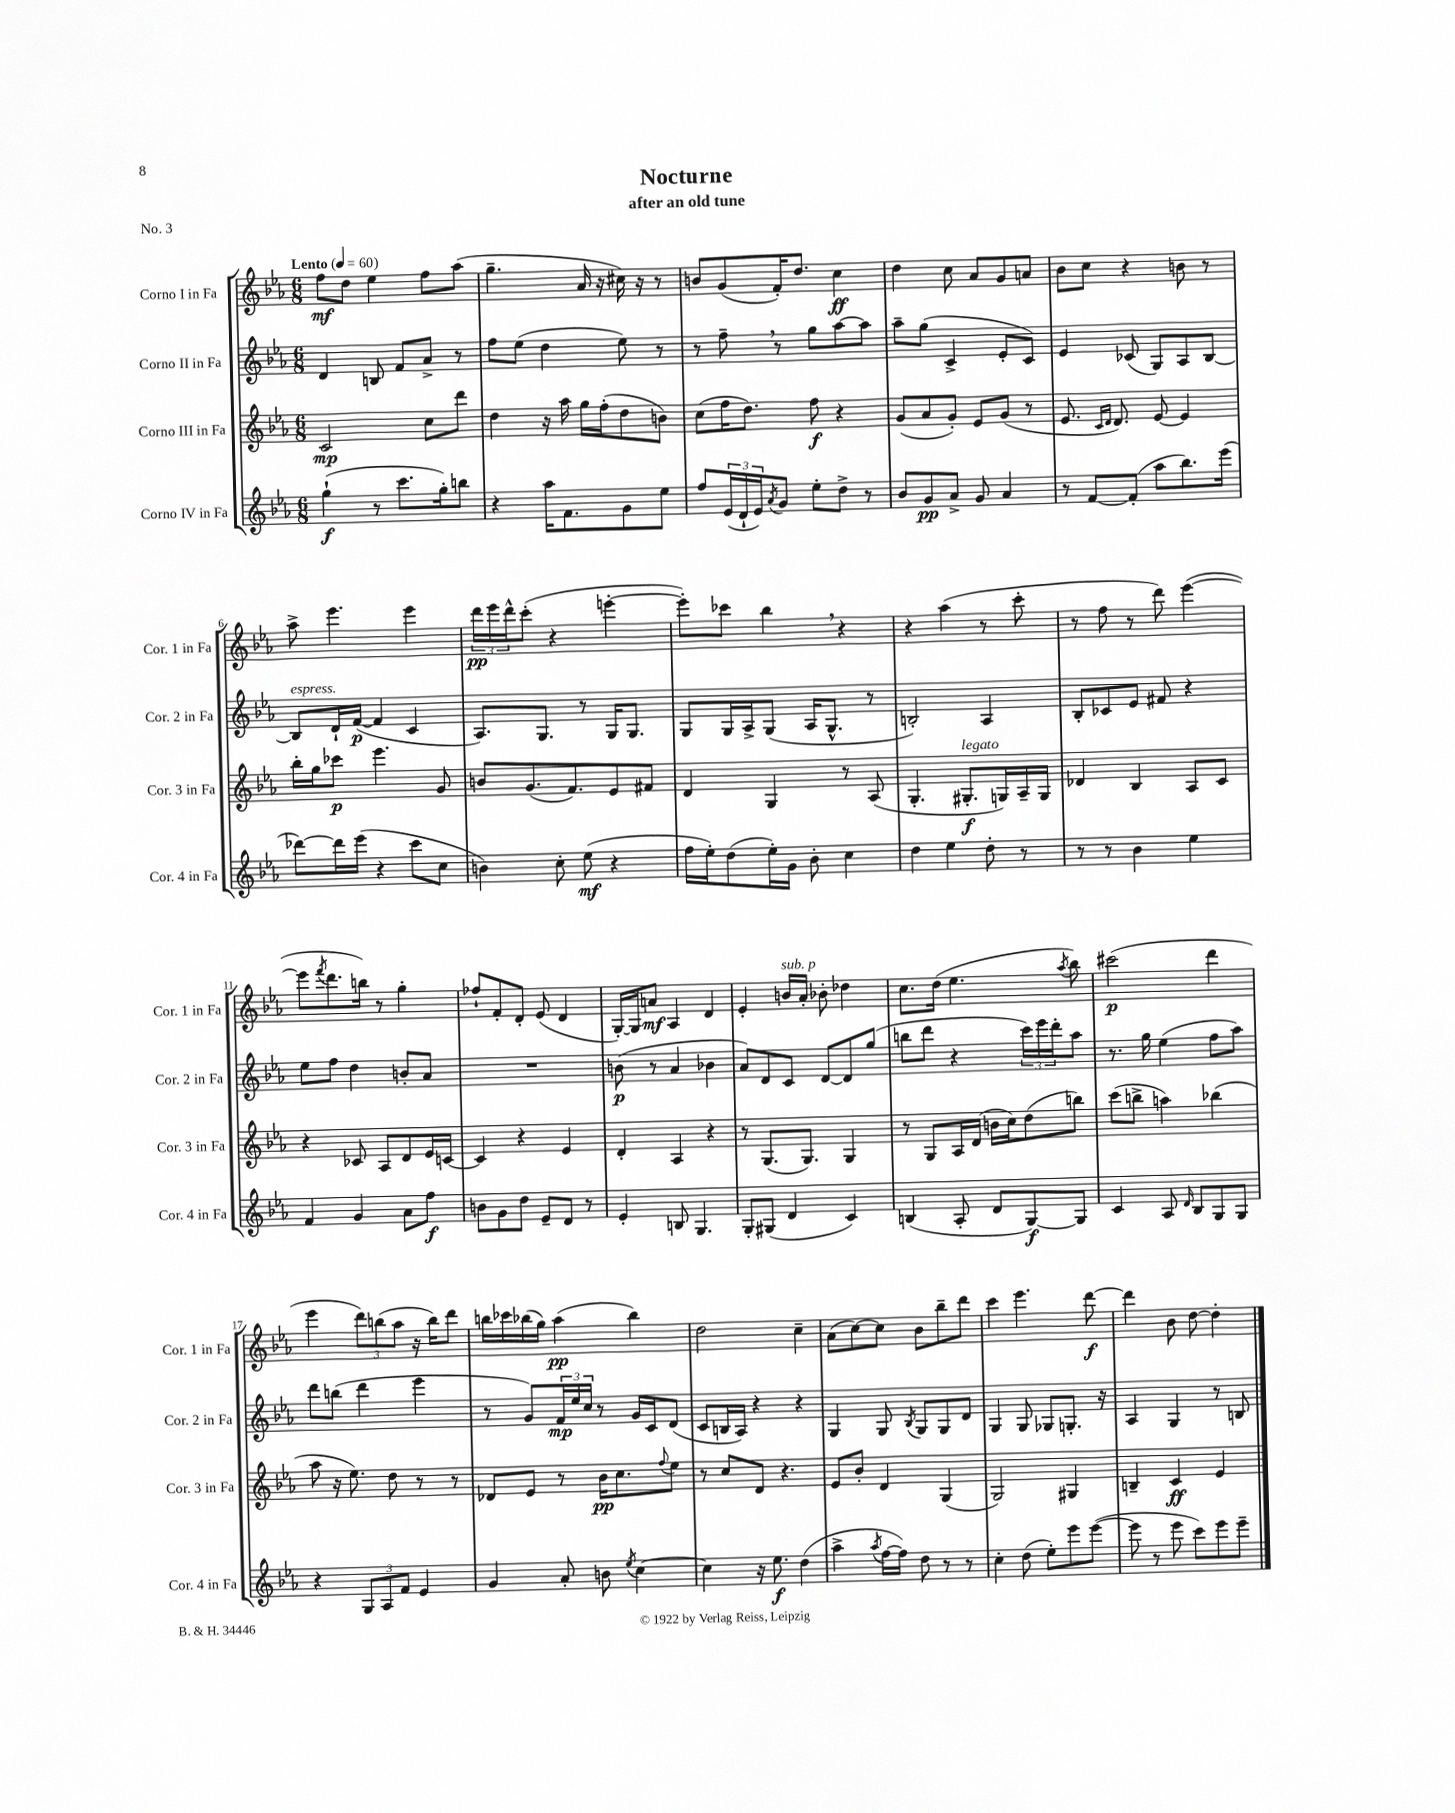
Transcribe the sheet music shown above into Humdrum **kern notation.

**kern	**dynam	**kern	**dynam	**kern	**dynam	**kern	**dynam
*part4	*part4	*part3	*part3	*part2	*part2	*part1	*part1
*staff4	*staff4	*staff3	*staff3	*staff2	*staff2	*staff1	*staff1
*I"Corno IV in Fa	*	*I"Corno III in Fa	*	*I"Corno II in Fa	*	*I"Corno I in Fa	*
*I'Cor. 4 in Fa	*	*I'Cor. 3 in Fa	*	*I'Cor. 2 in Fa	*	*I'Cor. 1 in Fa	*
*clefG2	*	*clefG2	*	*clefG2	*	*clefG2	*
*k[b-e-a-]	*	*k[b-e-a-]	*	*k[b-e-a-]	*	*k[b-e-a-]	*
*M6/8	*	*M6/8	*	*M6/8	*	*M6/8	*
*MM60	*	*MM60	*	*MM60	*	*MM60	*
=1	=1	=1	=1	=1	=1	=1	=1
!	!	!	!	!	!	!LO:TX:a:B:t=Lento	!
(4gg`\	f	2c/	mp	4d/	.	8ff\L	mf
.	.	.	.	.	.	8dd\J	.
8r	.	.	.	8Bn/	.	4ee-\	.
8.ccc\L	.	.	.	8f/L	.	.	.
.	.	8cc\L	.	8a-^/J	.	8ff\L	.
16gg'\k)	.	.	.	.	.	.	.
8bbn\J	.	8ddd\J	.	8r	.	(8aa-\J	.
=2	=2	=2	=2	=2	=2	=2	=2
4r	.	4dd\	.	8ff\L	.	4.gg~\	.
.	.	.	.	(8ee-\J	.	.	.
16aa-\KL	.	16r	.	4dd\	.	.	.
8.f\	.	16aa-\	.	.	.	.	.
.	.	16gg\LL	.	.	.	16a-/	.
.	.	(16ff'\J	.	.	.	16r	.
8g\	.	8dd\	.	8ee-\)	.	16cc#X\)	.
.	.	.	.	.	.	16r	.
8ee-\J	.	8bn\J)	.	8r	.	8r	.
=3	=3	=3	=3	=3	=3	=3	=3
8ff/L	.	(8cc\L	.	8r	.	8bn/L	.
(24e-/L	.	16ff\K	.	8ff~,\	.	(8g/	.
24d`/	.	.	.	.	.	.	.
.	.	8.dd\J)	.	.	.	.	.
24e-/J)	.	.	.	.	.	.	.
8qa-/	.	.	.	.	.	.	.
8g/J	.	.	.	8r	.	16f'/K)	.
.	.	.	.	.	.	8.dd/J	.
8ee-'\L	.	8ff\	f	8gg\L	.	.	.
8dd^\J	.	4r	.	[8aa-\	.	4cc\	ff
8r	.	.	.	8aa-\J]	.	.	.
=4	=4	=4	=4	=4	=4	=4	=4
8b-/L	.	(8g/L	.	8aa-~\L	.	4dd\	.
8g/	pp	8a-/	.	(8gg\J	.	.	.
8a-^/J	.	8g'/J)	.	4c^/	.	8cc\	.
8g/	.	8e-/L	.	.	.	8a-/L	.
4a-/	.	(8g/J	.	8e-'/L	.	8g/	.
.	.	8r	.	8c/J)	.	8an/J	.
=5	=5	=5	=5	=5	=5	=5	=5
8r	.	8.e-/	.	4e-/	.	8b-\L	.
[8f/L	.	.	.	.	.	8cc\J	.
.	.	16qqc/LL	.	.	.	.	.
.	.	16qqd/JJ	.	.	.	.	.
.	.	8.d/)	.	.	.	.	.
(8f'/J]	.	.	.	(8c-X/	.	4r	.
8aa-\L	.	[8e-/	.	8G/L)	.	.	.
8.bb-\)	.	4e-/]	.	8A-/	.	8bn\	.
.	.	.	.	[8B-/J	.	8r	.
(16eee-\Jk	.	.	.	.	.	.	.
!!LO:LB:g=z
=6	=6	=6	=6	=6	=6	=6	=6
!	!	!	!	!LO:TX:a:i:t=espress.	!	!	!
[8ddd-X\L)	.	16bb-'\LL	.	8B-/L]	.	8aa-^\	.
.	.	16gg\J	.	.	.	.	.
16ddd-\L]	.	8ccc-X\J	p	16d`/L	.	4.eee-\	.
(16eee-\JJ	.	.	.	([16f/JJ	p	.	.
4r	.	4.eee-\	.	4f/]	.	.	.
8ccc\L	.	.	.	4c/	.	4eee-\	.
8cc\J	.	8g/	.	.	.	.	.
=7	=7	=7	=7	=7	=7	=7	=7
4bn\)	.	8bn/L	.	8.A-/L)	.	24ddd\LL	pp
.	.	.	.	.	.	24eee-\	.
.	.	.	.	.	.	24ddd^^\J	.
.	.	(8.g/	.	.	.	(8ccc'\J	.
.	.	.	.	8.G/J	.	.	.
8cc'\	.	.	.	.	.	4r	.
.	.	8.f/)	.	.	.	.	.
(8ee-\	mf	.	.	8r	.	.	.
4r	.	8e-/	.	16G/KL	.	[4eeen'\	.
.	.	.	.	8.G/J	.	.	.
.	.	8f#X/J	.	.	.	.	.
=8	=8	=8	=8	=8	=8	=8	=8
16ff\LL	.	4d/	.	8G/L	.	8eee'\L])	.
16ee-'\J)	.	.	.	.	.	.	.
(8dd\	.	.	.	16G/L	.	8ccc-X\J	.
.	.	.	.	16A-^/J	.	.	.
16ee-'\L)	.	4G/	.	(8G/J	.	4bb-,\	.
16g\JJ	.	.	.	.	.	.	.
8b-'\	.	.	.	16A-/KL	.	.	.
.	.	.	.	8.G^^/J	.	.	.
4cc\	.	8r	.	.	.	4r	.
.	.	(8A-/	.	8r	.	.	.
=9	=9	=9	=9	=9	=9	=9	=9
4dd\	.	4.G'/	.	2Bn'/)	.	4r	.
4ee-\	.	.	.	.	.	(4aa-\	.
!	!	!LO:TX:a:i:t=legato	!	!	!	!	!
.	.	8.G#X'/L	f	.	.	.	.
8dd'\	.	.	.	4A-/	.	8r	.
.	.	16Gn/L)	.	.	.	.	.
8r	.	16A-~/	.	.	.	8ccc'\	.
.	.	16G/JJ	.	.	.	.	.
=10	=10	=10	=10	=10	=10	=10	=10
8r	.	4d-X/	.	8B-'/L	.	8r	.
8r	.	.	.	8c-X/	.	8ff\	.
4b-\	.	4B-/	.	8e-/J	.	8r	.
.	.	.	.	8f#X/	.	8ddd\)	.
4ee-\	.	8A-/L	.	4r	.	([4eee-\	.
.	.	8c/J	.	.	.	.	.
!!LO:LB:g=z
=11	=11	=11	=11	=11	=11	=11	=11
4f/	.	4r	.	8ee-\L	.	8eee-\L]	.
.	.	.	.	.	.	8qfff/	.
.	.	.	.	8ff\J	.	8.ddd\	.
4g/	.	8c-X/	.	4dd\	.	.	.
.	.	.	.	.	.	16bbn\Jk)	.
.	.	8A-/L	.	.	.	8r	.
8a-\L	.	8d/	.	8bn'/L	.	4gg'\	.
8ff\J	f	16e-/L	.	8a-/J	.	.	.
.	.	[16cn/JJ	.	.	.	.	.
=12	=12	=12	=12	=12	=12	=12	=12
8bn\L	.	4c/]	.	2.r	.	8ff-X`/L	.
8g\	.	.	.	.	.	8f'/	.
8dd\J	.	4r	.	.	.	8d'/J	.
8e-~/L	.	.	.	.	.	(8e-/	.
8d/J	.	4e-/	.	.	.	4d/	.
8r	.	.	.	.	.	.	.
=13	=13	=13	=13	=13	=13	=13	=13
4e-'/	.	4d'/	.	(8bn\	p	[16G'/LL)	.
.	.	.	.	.	.	16G/J]	.
.	.	.	.	8r	.	8an/J	mf
8Bn/	.	4A-/	.	4a-/	.	4A-/	.
4.G/	.	.	.	.	.	.	.
.	.	4r	.	4b-X\	.	4d/	.
=14	=14	=14	=14	=14	=14	=14	=14
8G'/L	.	8r	.	8a-/L)	.	4e-'/	.
(8G#X/J	.	(8.G/L	.	8d/	.	.	.
!	!	!	!	!	!	!LO:TX:a:i:t=sub. p	!
4d/	.	.	.	8c/J	.	16bn/LL	.
.	.	8.G/J)	.	.	.	16a-'/JJ	.
.	.	.	.	[8d/L	.	8b-X'\	.
4c/)	.	4G/	.	8d/]	.	4dd-X\	.
.	.	.	.	(8gg/J	.	.	.
=15	=15	=15	=15	=15	=15	=15	=15
(4Bn/	.	8r	.	8bbn\L	.	8.cc\L	.
.	.	8G/L	.	8ddd\J	.	.	.
.	.	.	.	.	.	(16dd\Jk	.
8A-'/	.	16A-/L	.	4r	.	4.ee-\	.
.	.	(16d/JJ	.	.	.	.	.
8d/L	.	16bn\LL	.	.	.	.	.
.	.	16cc\J)	.	.	.	.	.
[8G/)	f	(8dd\	.	24ccc\LL)	.	.	.
.	.	.	.	24eee-\	.	.	.
.	.	.	.	24ddd'\J	.	.	.
.	.	.	.	.	.	8qaa-/	.
8G/J]	.	8bbn\J)	.	8aa-\J	.	8bb-\)	.
=16	=16	=16	=16	=16	=16	=16	=16
4c/	.	(8ccc\L	.	8.r	.	(2ccc#X\	p
.	.	8bbn^\J	.	.	.	.	.
.	.	.	.	16gg\	.	.	.
8A-/	.	4aan\)	.	(4ee-\	.	.	.
16qqd/	.	.	.	.	.	.	.
8B-/L	.	.	.	.	.	.	.
8G/	.	(4bb-X\	.	8ff\L	.	4ddd\	.
8G/J	.	.	.	8aa-\J)	.	.	.
!!LO:LB:g=z
=17	=17	=17	=17	=17	=17	=17	=17
4r	.	8aa-\	.	8ddd\L	.	4eee-\	.
.	.	16r	.	(8bbn\J	.	.	.
.	.	8.ee-\)	.	.	.	.	.
12G/L	.	.	.	4ddd\	.	12ddd\L)	.
12A-/	.	.	.	.	.	(12bbn\	.
.	.	8dd\	.	.	.	.	.
12f/J	.	.	.	.	.	12aa-\J	.
4e-/	.	8r	.	4eee-\	.	16r	.
.	.	.	.	.	.	16bb\KL)	.
.	.	8r	.	.	.	8ddd\J	.
=18	=18	=18	=18	=18	=18	=18	=18
4g/	.	8d-X/L	.	8r	.	16bbn\LL	.
.	.	.	.	.	.	16ccc-X\	.
.	.	8e-/J	.	8g/L)	.	(16bb-X\	.
.	.	.	.	.	.	16gg\JJ)	.
8a-'/	.	8r	.	24f/L	mp	(4aa-\	pp
.	.	.	.	24ee-/	.	.	.
.	.	.	.	24cc/JJ	.	.	.
8bn\	.	16b-\KL	pp	8r	.	.	.
.	.	8.cc\	.	.	.	.	.
8qee-/	.	.	.	.	.	.	.
[4cc\	.	.	.	16g/LL	.	4bb-\)	.
.	.	.	.	16c/J	.	.	.
.	.	8qqff/	.	.	.	.	.
.	.	8ee-\J	.	(8d/J	.	.	.
=19	=19	=19	=19	=19	=19	=19	=19
4cc\]	.	8r	.	8c/L	.	2dd\	.
.	.	8cc/L	.	16Bn/L	.	.	.
.	.	.	.	16A-/JJ)	.	.	.
16r	.	8d/J	.	4r	.	.	.
8.ee-\	f	.	.	.	.	.	.
.	.	4.r	.	.	.	.	.
(4dd\	.	.	.	4r	.	4cc~\	.
=20	=20	=20	=20	=20	=20	=20	=20
4aa-^\	.	8e-/L	.	4G/	.	(8a-\L	.
.	.	8b-'/J	.	.	.	[8cc\)	.
8qaa-/	.	.	.	.	.	.	.
[16ff\LL	.	4d/	.	8G/	.	8cc\J]	.
16ff\JJ])	.	.	.	.	.	.	.
.	.	.	.	8qB-/	.	.	.
8dd\	.	.	.	8G/L	.	8b-\L	.
8r	.	(4G/	.	8G/	.	8bb-~\	.
8r	.	.	.	8d/J	.	8ddd\J	.
=21	=21	=21	=21	=21	=21	=21	=21
4cc'\	.	2G/)	.	4G/	.	4ccc\	.
(8dd\	.	.	.	8G/	.	4.eee-\	.
8ee-'\L)	.	.	.	8G-X/L	.	.	.
8eee-\	.	4G#X/	.	8.Gn'/J	.	.	.
([8eee-\J	.	.	.	.	.	[8ddd\	f
.	.	.	.	16r	.	.	.
=22	=22	=22	=22	=22	=22	=22	=22
8eee-\]	.	4Bn~/	.	4A-/	.	4ddd\]	.
8r	.	.	.	.	.	.	.
8eee-\	.	4c/	ff	4G/	.	8b-\	.
8ccc\L)	.	.	.	.	.	[8dd\	.
8eee-\	.	4e-/	.	8r	.	4dd'\]	.
8eee-~\J	.	.	.	8Bn/	.	.	.
==	==	==	==	==	==	==	==
*-	*-	*-	*-	*-	*-	*-	*-
